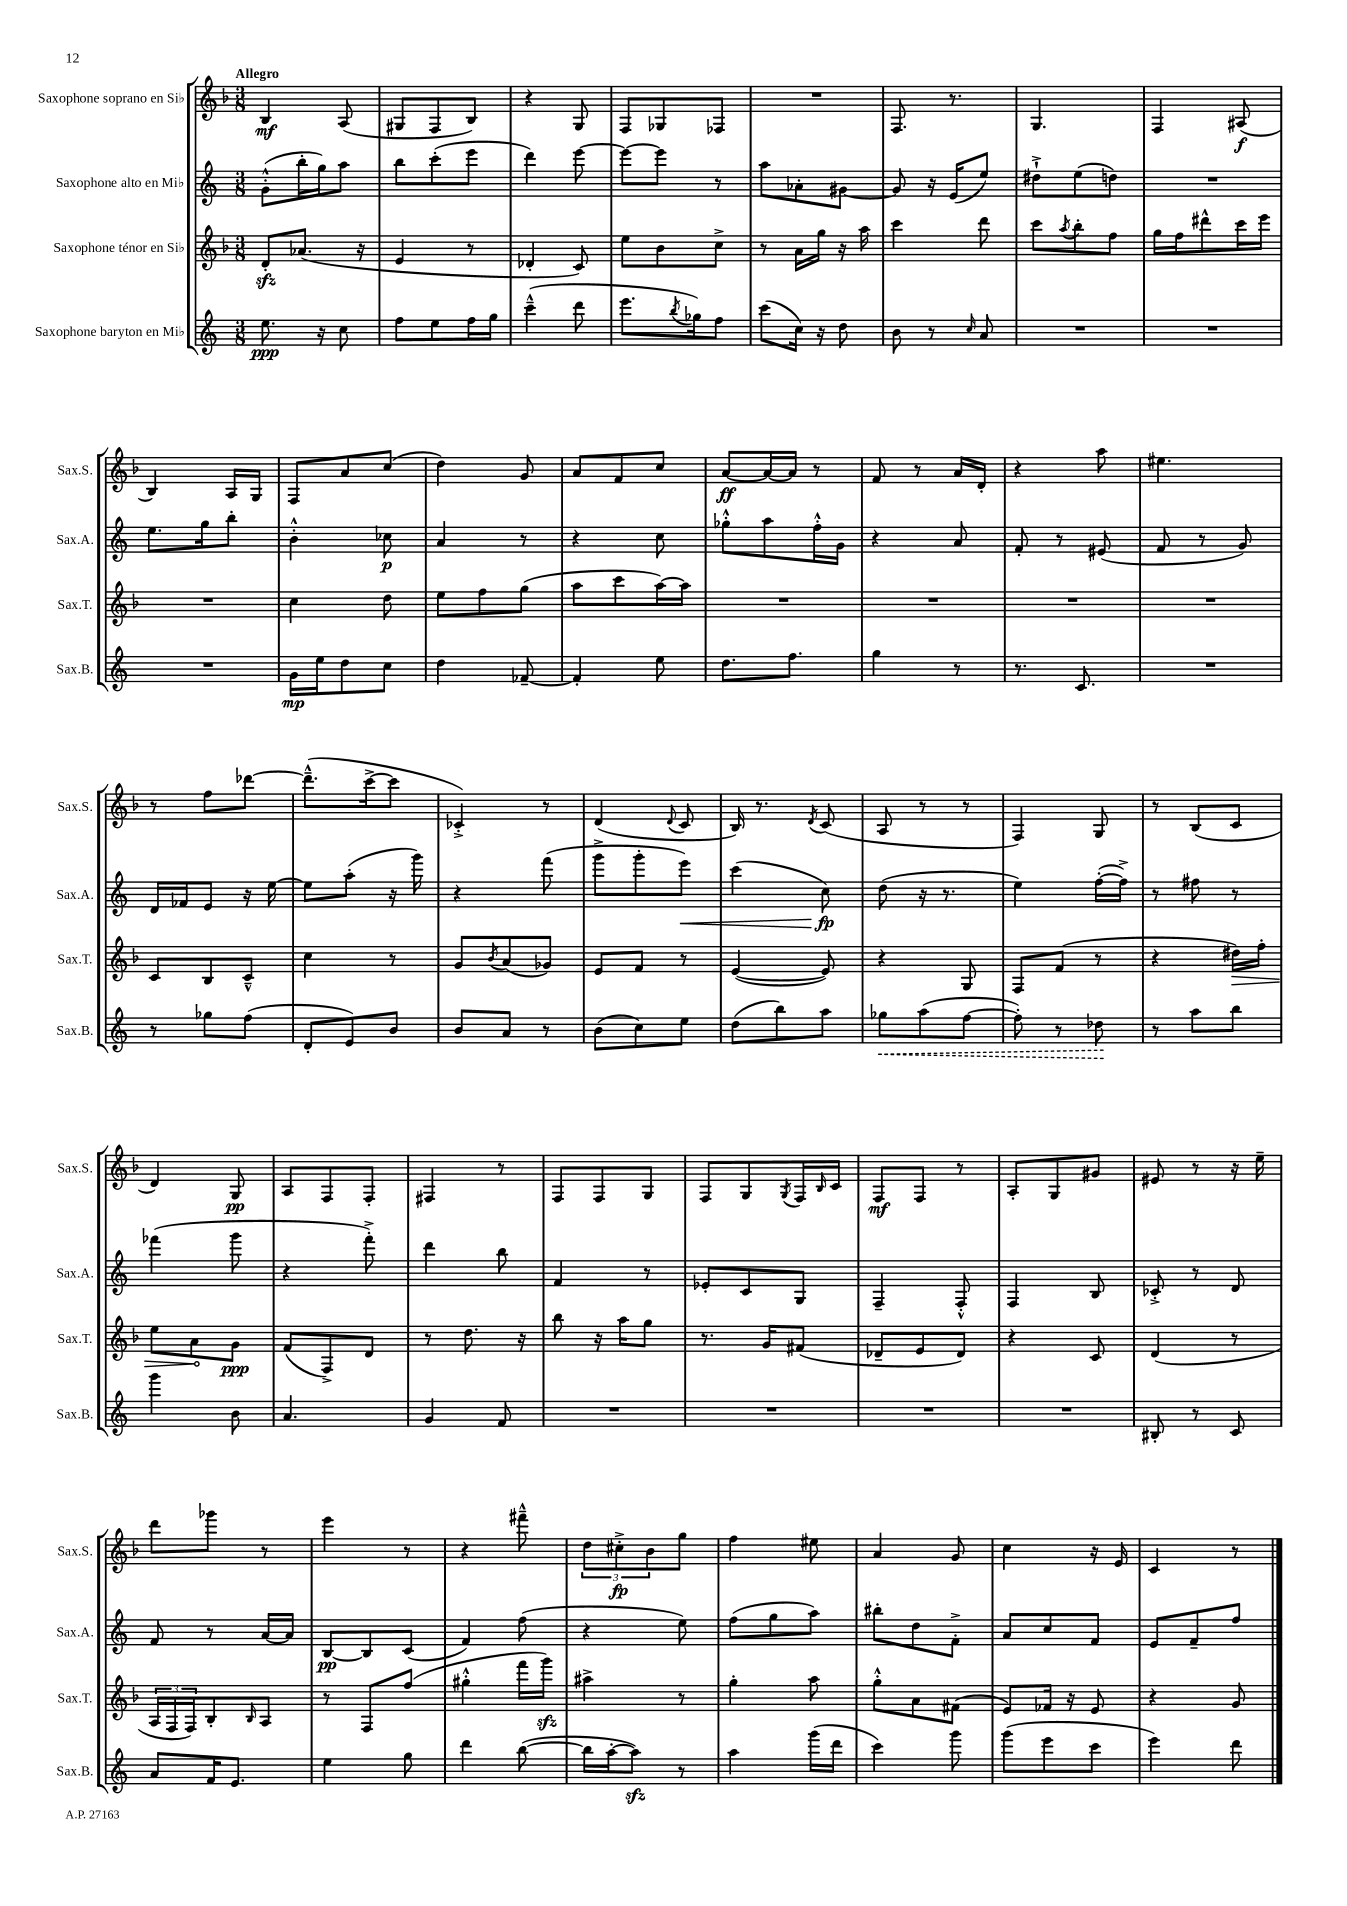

**kern	**dynam	**kern	**dynam	**kern	**dynam	**kern	**dynam
*part4	*part4	*part3	*part3	*part2	*part2	*part1	*part1
*staff4	*staff4	*staff3	*staff3	*staff2	*staff2	*staff1	*staff1
*I"Saxophone baryton en Mi♭	*	*I"Saxophone ténor en Si♭	*	*I"Saxophone alto en Mi♭	*	*I"Saxophone soprano en Si♭	*
*I'Sax.B.	*	*I'Sax.T.	*	*I'Sax.A.	*	*I'Sax.S.	*
*clefG2	*	*clefG2	*	*clefG2	*	*clefG2	*
*k[]	*	*k[b-]	*	*k[]	*	*k[b-]	*
*M3/8	*	*M3/8	*	*M3/8	*	*M3/8	*
=1	=1	=1	=1	=1	=1	=1	=1
!	!	!	!	!	!	!LO:TX:a:B:t=Allegro	!
8.ee\	ppp	8dzz'/L	.	(8g'^^\L	.	4B-/	mf
.	.	(8.a-X/J	.	16bb'\L	.	.	.
16r	.	.	.	16gg\J)	.	.	.
8cc\	.	.	.	8aa\J	.	(8A/	.
.	.	16r	.	.	.	.	.
=2	=2	=2	=2	=2	=2	=2	=2
8ff\L	.	4e/	.	8bb\L	.	8G#X/L	.
8ee\	.	.	.	(8ccc'\	.	8F/	.
16ff\L	.	8r	.	8eee\J	.	8B-/J)	.
16gg\JJ	.	.	.	.	.	.	.
=3	=3	=3	=3	=3	=3	=3	=3
(4ccc~^^\	.	4d-X'/	.	4ddd\)	.	4r	.
8ddd\	.	8c/)	.	[8eee\	.	8G/	.
=4	=4	=4	=4	=4	=4	=4	=4
8.eee\L	.	8ee\L	.	8eee\L_	.	8F/L	.
.	.	8b-\	.	8eee\J]	.	8G-X/	.
8qbb/	.	.	.	.	.	.	.
16gg-X\k)	.	.	.	.	.	.	.
8ff\J	.	8cc^\J	.	8r	.	8F-X/J	.
=5	=5	=5	=5	=5	=5	=5	=5
(8ccc\L	.	8r	.	8aa\L	.	4.r	.
16cc\Jk)	.	16a\LL	.	8a-X'\	.	.	.
16r	.	16gg\JJ	.	.	.	.	.
8dd\	.	16r	.	[8g#X\J	.	.	.
.	.	16aa\	.	.	.	.	.
=6	=6	=6	=6	=6	=6	=6	=6
8b\	.	4ccc\	.	8g#/]	.	8.F/	.
8r	.	.	.	16r	.	.	.
.	.	.	.	(16e/KL	.	8.r	.
16qqcc/	.	.	.	.	.	.	.
8a/	.	8ddd\	.	8ee/J)	.	.	.
=7	=7	=7	=7	=7	=7	=7	=7
4.r	.	8ccc\L	.	8dd#X`^\L	.	4.G/	.
.	.	8qaa/	.	.	.	.	.
.	.	8bb-'\	.	(8ee\	.	.	.
.	.	8ff\J	.	8ddn\J)	.	.	.
=8	=8	=8	=8	=8	=8	=8	=8
4.r	.	16gg\LL	.	4.r	.	4F/	.
.	.	16ff\J	.	.	.	.	.
.	.	8ddd#X^^\	.	.	.	.	.
.	.	16ccc\L	.	.	.	(8A#X/	f
.	.	16eee\JJ	.	.	.	.	.
!!LO:LB:g=z
=9	=9	=9	=9	=9	=9	=9	=9
4.r	.	4.r	.	8.ee\L	.	4B-/)	.
.	.	.	.	16gg\k	.	.	.
.	.	.	.	8bb'\J	.	16A/LL	.
.	.	.	.	.	.	16G/JJ	.
=10	=10	=10	=10	=10	=10	=10	=10
16g\LL	mp	4cc\	.	4b'^^\	.	8F/L	.
16ee\J	.	.	.	.	.	.	.
8dd\	.	.	.	.	.	8a/	.
8cc\J	.	8dd\	.	8cc-X\	p	(8cc/J	.
=11	=11	=11	=11	=11	=11	=11	=11
4dd\	.	8ee\L	.	4a/	.	4dd\)	.
.	.	8ff\	.	.	.	.	.
[8f-X~/	.	(8gg\J	.	8r	.	8g/	.
=12	=12	=12	=12	=12	=12	=12	=12
4f-'/]	.	8aa\L	.	4r	.	8a/L	.
.	.	8ccc\	.	.	.	8f/	.
8ee\	.	[16aa\L)	.	8cc\	.	8cc/J	.
.	.	16aa\JJ]	.	.	.	.	.
=13	=13	=13	=13	=13	=13	=13	=13
8.dd\L	.	4.r	.	8gg-X'^^\L	.	[8a/L	ff
.	.	.	.	8aa\	.	16a/L_	.
8.ff\J	.	.	.	.	.	16a/JJ]	.
.	.	.	.	16ff'^^\L	.	8r	.
.	.	.	.	16g\JJ	.	.	.
=14	=14	=14	=14	=14	=14	=14	=14
4gg\	.	4.r	.	4r	.	8f/	.
.	.	.	.	.	.	8r	.
8r	.	.	.	8a/	.	16a/LL	.
.	.	.	.	.	.	16d'/JJ	.
=15	=15	=15	=15	=15	=15	=15	=15
8.r	.	4.r	.	8f'/	.	4r	.
.	.	.	.	8r	.	.	.
8.c/	.	.	.	.	.	.	.
.	.	.	.	(8e#X/	.	8aa\	.
=16	=16	=16	=16	=16	=16	=16	=16
4.r	.	4.r	.	8f/	.	4.ee#X\	.
.	.	.	.	8r	.	.	.
.	.	.	.	8g/)	.	.	.
!!LO:LB:g=z
=17	=17	=17	=17	=17	=17	=17	=17
8r	.	8c/L	.	16d/LL	.	8r	.
.	.	.	.	16f-X/J	.	.	.
8gg-X\L	.	8B-/	.	8e/J	.	8ff\L	.
(8ff\J	.	8c~^^/J	.	16r	.	[8ddd-X\J	.
.	.	.	.	[16ee\	.	.	.
=18	=18	=18	=18	=18	=18	=18	=18
8d'/L	.	4cc\	.	8ee\L]	.	(8.ddd-~^^\L]	.
8e/)	.	.	.	(8aa'\J	.	.	.
.	.	.	.	.	.	[16ccc^\k	.
8b/J	.	8r	.	16r	.	8ccc\J]	.
.	.	.	.	16ggg\)	.	.	.
=19	=19	=19	=19	=19	=19	=19	=19
8b/L	.	8g/L	.	4r	.	4c-X'^/)	.
.	.	8qb-/	.	.	.	.	.
8a/J	.	(8a/	.	.	.	.	.
8r	.	8g-X/J)	.	(8fff\	.	8r	.
=20	=20	=20	=20	=20	=20	=20	=20
(8b\L	.	8e/L	.	8ggg^\L	.	(4d/	.
8cc\)	.	8f/J	.	8ggg'\	.	.	.
.	.	.	.	.	.	8qqd/	.
!	!	!	!	!	!LO:HP:b	!	!
8ee\J	.	8r	.	8eee\J)	<	8c/	.
=21	=21	=21	=21	=21	=21	=21	=21
(8dd\L	.	([4e/	.	(4ccc\	.	16B-/)	.
.	.	.	.	.	.	8.r	.
8bb\)	.	.	.	.	.	.	.
.	.	.	.	.	.	8qd/	.
8aa\J	.	8e/])	.	8cc\)	fp	(8c/	.
.	.	.	.	.	[	.	.
=22	=22	=22	=22	=22	=22	=22	=22
!	!LO:HP:b	!	!	!	!	!	!
8gg-X\L	<	4r	.	(8dd\	.	8A/	.
(8aa\	.	.	.	16r	.	8r	.
.	.	.	.	8.r	.	.	.
[8ff\J	.	8G/	.	.	.	8r	.
=23	=23	=23	=23	=23	=23	=23	=23
8ff'\])	.	8F/L	.	4ee\)	.	4F/)	.
8r	.	(8f/J	.	.	.	.	.
8dd-X\	.	8r	.	([16ff'\LL	.	8G/	.
.	.	.	.	16ff^\JJ])	.	.	.
.	[	.	.	.	.	.	.
=24	=24	=24	=24	=24	=24	=24	=24
8r	.	4r	.	8r	.	8r	.
8aa\L	.	.	.	8ff#X\	.	(8B-/L	.
!	!	!	!LO:HP:b	!	!	!	!
8bb\J	.	16dd#X\LL)	>	8r	.	8c/J	.
.	.	16ff'\JJ	.	.	.	.	.
!!LO:LB:g=z
=25	=25	=25	=25	=25	=25	=25	=25
4ggg\	.	8ee\L	.	(4fff-X\	.	4d/)	.
.	.	8a\	.	.	.	.	.
8b\	.	8g\J	] ppp	8ggg\	.	8G/	pp
=26	=26	=26	=26	=26	=26	=26	=26
4.a/	.	(8f/L	.	4r	.	8A/L	.
.	.	8F^/)	.	.	.	8F/	.
.	.	8d/J	.	8fff'^\)	.	8F'/J	.
=27	=27	=27	=27	=27	=27	=27	=27
4g/	.	8r	.	4ddd\	.	4F#X/	.
.	.	8.dd\	.	.	.	.	.
8f/	.	.	.	8bb\	.	8r	.
.	.	16r	.	.	.	.	.
=28	=28	=28	=28	=28	=28	=28	=28
4.r	.	8bb-\	.	4f/	.	8F/L	.
.	.	16r	.	.	.	8F/	.
.	.	16aa\KL	.	.	.	.	.
.	.	8gg\J	.	8r	.	8G/J	.
=29	=29	=29	=29	=29	=29	=29	=29
4.r	.	8.r	.	8e-X'/L	.	8F/L	.
.	.	.	.	8c/	.	8G/	.
.	.	16g/KL	.	.	.	.	.
.	.	.	.	.	.	8qG/	.
.	.	(8f#X/J	.	8G/J	.	16F/L	.
.	.	.	.	.	.	16qqB-/	.
.	.	.	.	.	.	16c/JJ	.
=30	=30	=30	=30	=30	=30	=30	=30
4.r	.	8d-X~/L	.	4F~/	.	8F/L	mf
.	.	8e/	.	.	.	8F/J	.
.	.	8d-/J)	.	8F'^^/	.	8r	.
=31	=31	=31	=31	=31	=31	=31	=31
4.r	.	4r	.	4F/	.	8A'/L	.
.	.	.	.	.	.	8G/	.
.	.	8c/	.	8B/	.	8g#X/J	.
=32	=32	=32	=32	=32	=32	=32	=32
8B#X'/	.	(4d/	.	8c-X'^/	.	8e#X/	.
8r	.	.	.	8r	.	8r	.
8c/	.	8r	.	8d/	.	16r	.
.	.	.	.	.	.	16ee~\	.
!!LO:LB:g=z
=33	=33	=33	=33	=33	=33	=33	=33
8a/L	.	24A/LL	.	8f/	.	8ddd\L	.
.	.	24F/	.	.	.	.	.
.	.	24F/J)	.	.	.	.	.
16f/K	.	8B-'/	.	8r	.	8ggg-X\J	.
8.e/J	.	.	.	.	.	.	.
.	.	16qqB-/	.	.	.	.	.
.	.	8A/J	.	[16a/LL	.	8r	.
.	.	.	.	16a/JJ]	.	.	.
=34	=34	=34	=34	=34	=34	=34	=34
4ee\	.	8r	.	[8B/L	pp	4eee\	.
.	.	8F/L	.	8B/]	.	.	.
8gg\	.	(8ff/J	.	(8c/J	.	8r	.
=35	=35	=35	=35	=35	=35	=35	=35
4ddd\	.	4gg#X'^^\	.	4f/)	.	4r	.
([8bb\	.	16fff\LL	.	(8ff\	.	8fff#X~^^\	.
.	.	16gggzz\JJ)	.	.	.	.	.
=36	=36	=36	=36	=36	=36	=36	=36
16bb\LL]	.	4aa#X^\	.	4r	.	12dd\L	.
[16aa'\J	.	.	.	.	.	.	.
.	.	.	.	.	.	12cc#X'^\	fp
8aazz\J])	.	.	.	.	.	.	.
.	.	.	.	.	.	12b-\	.
8r	.	8r	.	8ee\)	.	8gg\J	.
=37	=37	=37	=37	=37	=37	=37	=37
4aa\	.	4gg'\	.	(8ff\L	.	4ff\	.
.	.	.	.	8gg\	.	.	.
(16ggg\LL	.	8aa\	.	8aa\J)	.	8ee#X\	.
16ddd\JJ	.	.	.	.	.	.	.
=38	=38	=38	=38	=38	=38	=38	=38
4ccc\)	.	8gg'^^\L	.	8bb#X'\L	.	4a/	.
.	.	8a\	.	8dd\	.	.	.
8ggg\	.	(8f#X\J	.	8f'^\J	.	8g/	.
=39	=39	=39	=39	=39	=39	=39	=39
(8ggg\L	.	8e/L)	.	8a/L	.	4cc\	.
8eee\	.	16f-X/Jk	.	8cc/	.	.	.
.	.	16r	.	.	.	.	.
8ccc\J	.	8e/	.	8f/J	.	16r	.
.	.	.	.	.	.	16e/	.
=40	=40	=40	=40	=40	=40	=40	=40
4eee\)	.	4r	.	8e/L	.	4c/	.
.	.	.	.	8f~/	.	.	.
8ddd\	.	8g/	.	8ff/J	.	8r	.
==	==	==	==	==	==	==	==
*-	*-	*-	*-	*-	*-	*-	*-
